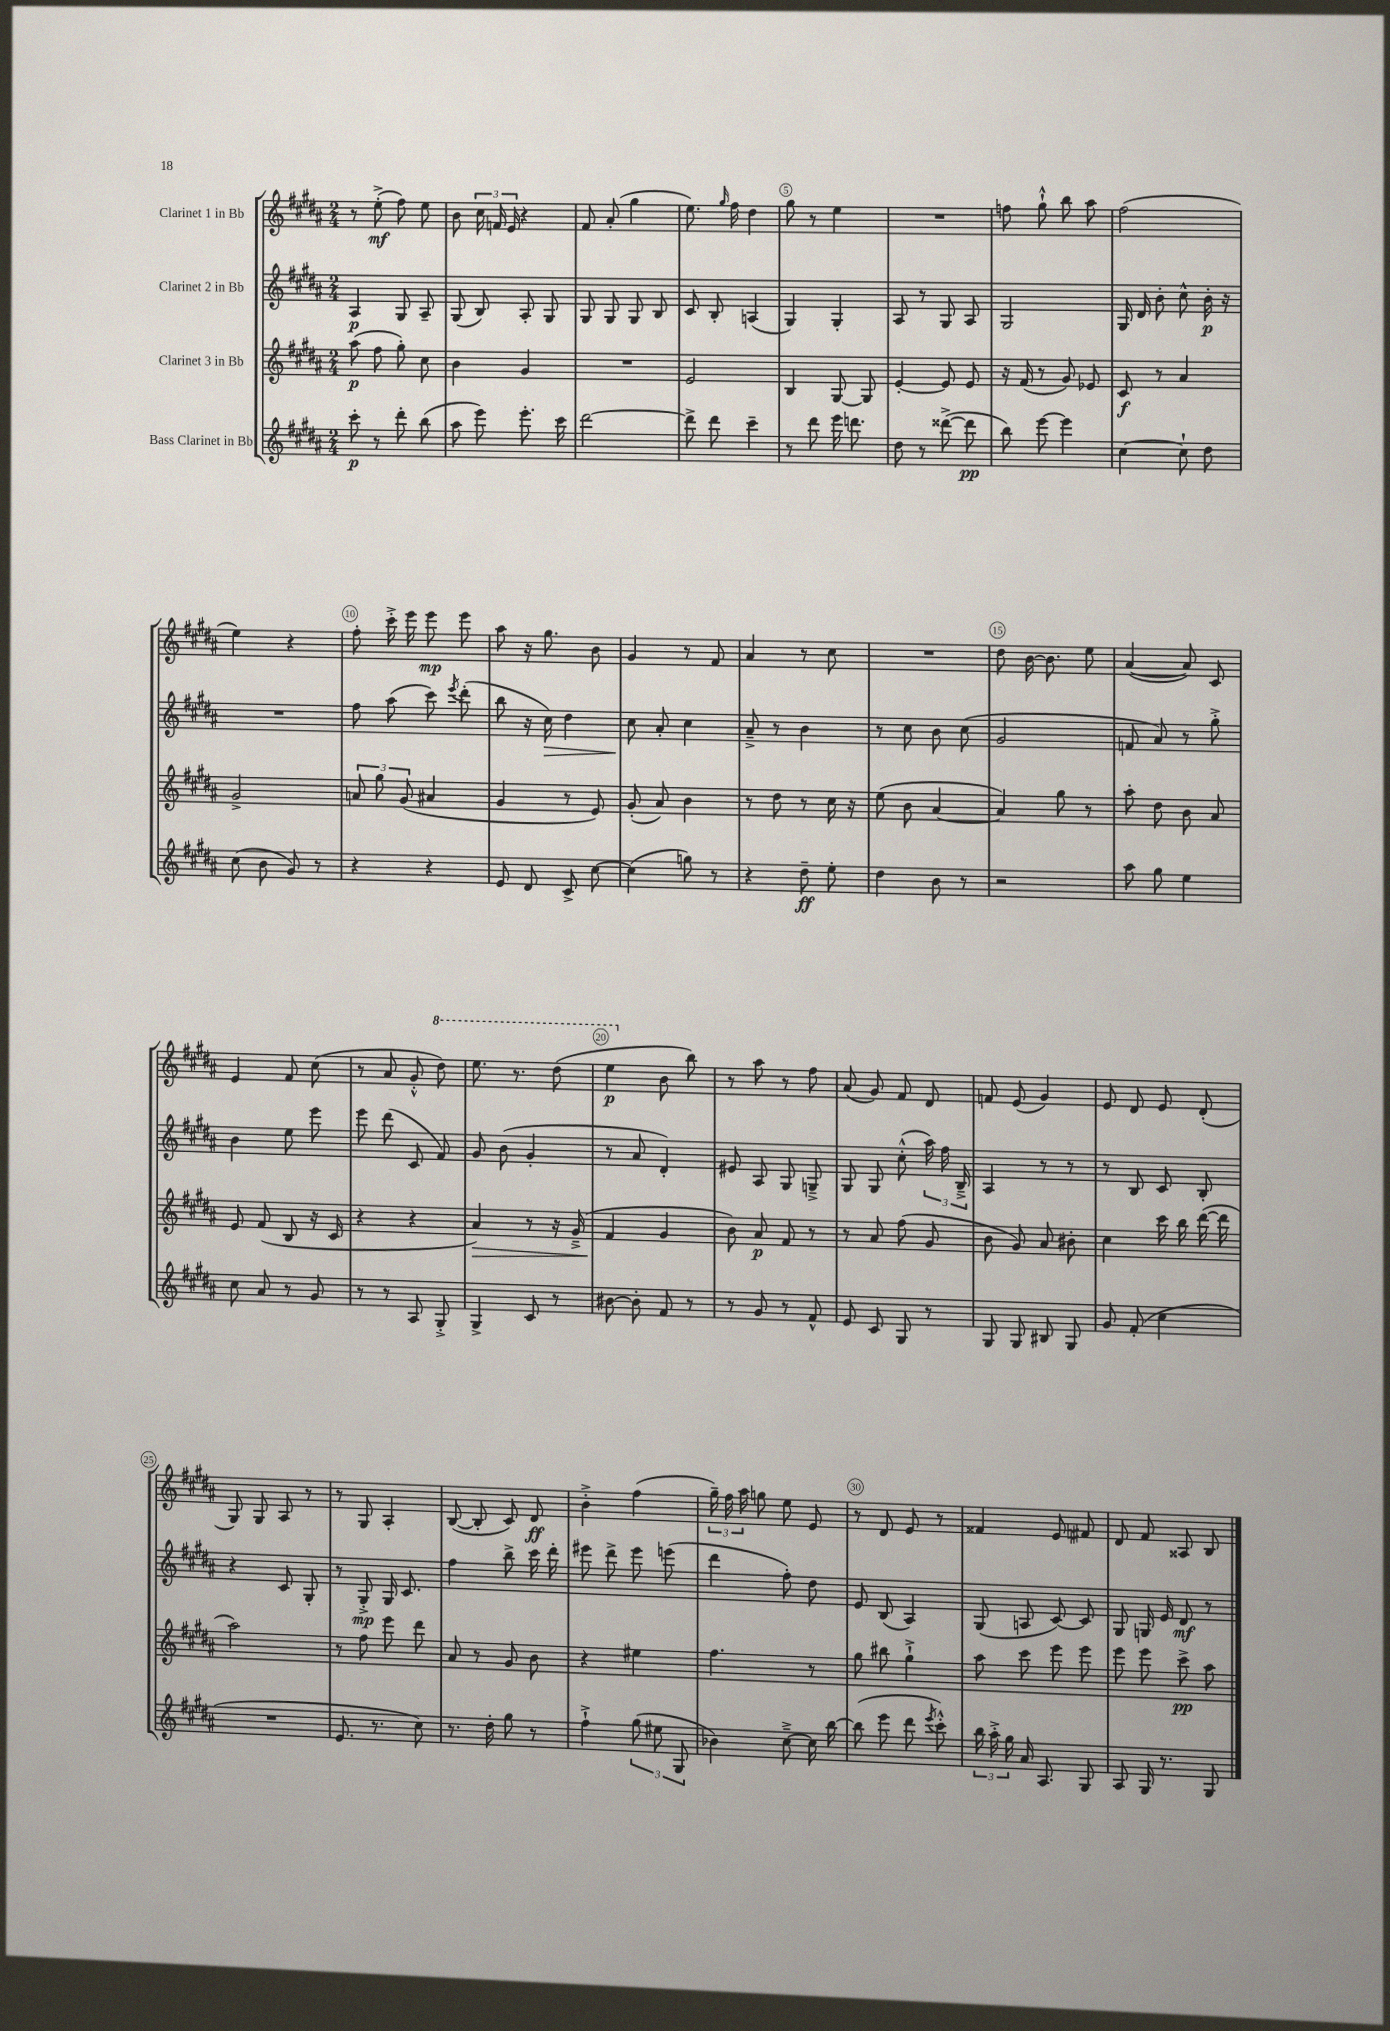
<<
\new StaffGroup <<
\new Staff = "s0" \with { instrumentName = "Clarinet 1 in Bb" } {
    \clef treble \key b \major \numericTimeSignature \time 2/4
    \autoBeamOff r8 e''8-.->\mf( fis''8) e''8 |
    b'8 \tuplet 3/2 { cis''16 f'16 e'16 } r4 |
    fis'8 ais'8-.( gis''4 |
    e''8.) \grace { gis''16 } fis''16 dis''4 |
    gis''8 r8 e''4 |
    R2 |
    f''8 gis''8-!-^ b''8 ais''8 |
    fis''2( |
    e''4) r4 |
    fis''8-. cis'''16-.-> e'''16 e'''8\mp e'''8 |
    ais''8 r16 gis''8. b'8 |
    gis'4 r8 fis'8 |
    ais'4 r8 cis''8 |
    R2 |
    dis''8 b'16~ b'8. e''8 |
    ais'4~( ais'8) cis'8 |
    e'4 fis'8 cis''8( |
    r8 ais'8 gis'8-.-^ \ottava #1 dis'''8) |
    e'''8. r8. dis'''8( |
    e'''4\p \ottava #0 b'8 b''8) |
    r8 ais''8 r8 fis''8 |
    ais'8( gis'8) fis'8 dis'8 |
    f'8 e'8( gis'4) |
    e'8 dis'8 e'8 dis'8-.( |
    gis8) gis8 ais8 r8 |
    r8 gis8 ais4-. |
    b8~( b8-. cis'8) dis'8\ff |
    b'4-.-> fis''4( |
    \tuplet 3/2 { gis''16--) fis''16 ais''16 } g''8 e''8 e'8 |
    r8 dis'8 e'8 r8 |
    fisis'4 e'8 fis'8 |
    dis'8 fis'8 aisis8 b8 \bar "|." |
}
\new Staff = "s1" \with { instrumentName = "Clarinet 2 in Bb" } {
    \clef treble \key b \major \numericTimeSignature \time 2/4
    \autoBeamOff ais4\p gis8 ais8-- |
    gis8( b8) ais8-. gis8 |
    gis8 gis8 gis8 b8 |
    cis'8 b8-. a4( |
    gis4) gis4-. |
    ais8 r8 gis8 ais8 |
    gis2 |
    gis16 dis'16 b'8-. cis''8-^ b'16-.\p r16 |
    R2 |
    fis''8 ais''8( cis'''8) \acciaccatura { e'''8 } dis'''8-.( |
    b''8 r16 cis''16\>) dis''4 |
    cis''8\! ais'8-. cis''4 |
    ais'8---> r8 b'4 |
    r8 cis''8 b'8 cis''8( |
    gis'2 |
    f'8 ais'8) r8 gis''8-.-> |
    b'4 e''8 e'''8 |
    e'''8 dis'''8( cis'8 fis'8) |
    gis'8 b'8( gis'4-. |
    r8 ais'8 dis'4-.) |
    eis'8 ais8 gis8 g8---> |
    gis8 gis8 cis''8-.-^( \tuplet 3/2 { ais''16) fis''16 b16---> } |
    ais4 r8 r8 |
    r8 b8 cis'8 b8-. |
    r4 cis'8 gis8-. |
    r8 gis8-.->\mp gis16 cis'8. |
    fis''4 b''8-> cis'''16 dis'''16-. |
    eis'''8 dis'''8-> eis'''8 e'''8( |
    dis'''4 fis''8-.) dis''8 |
    e'8 b8( ais4) |
    gis8( a8 cis'8~) cis'8 |
    gis8 g16 e'16 dis'8\mf r8 \bar "|." |
}
\new Staff = "s2" \with { instrumentName = "Clarinet 3 in Bb" } {
    \clef treble \key b \major \numericTimeSignature \time 2/4
    \autoBeamOff ais''8\p( fis''8 gis''8-.) cis''8 |
    b'4 gis'4 |
    R2 |
    e'2 |
    b4 gis8~ gis8 |
    e'4~-. e'8 e'8 |
    r16 fis'16( r8 gis'8) ees'8 |
    cis'8\f r8 ais'4 |
    gis'2-> |
    \tuplet 3/2 { a'8 gis''8 gis'8( } ais'4 |
    gis'4 r8 e'8) |
    gis'8-.( ais'8) b'4 |
    r8 dis''8 r8 cis''16 r16 |
    e''8( b'8 ais'4~ |
    ais'4) gis''8 r8 |
    ais''8-. dis''8 b'8 ais'8 |
    e'8 fis'8( b8 r16 cis'16 |
    r4 r4 |
    ais'4\>) r8 r16 gis'16--->( |
    fis'4\! gis'4 |
    b'8) ais'8\p fis'8 r8 |
    r8 ais'8 fis''8( gis'8 |
    b'8 gis'8) ais'8 bis'8-. |
    cis''4 cis'''16 b''16 dis'''16~( dis'''16 |
    ais''2) |
    r8 fis''8 e'''8 dis'''8 |
    ais'8 r8 gis'8 b'8 |
    r4 eis''4 |
    fis''4. r8 |
    gis''8 bis''8 gis''4-!-> |
    ais''8 cis'''8 e'''8 e'''8 |
    e'''8 e'''8 cis'''8->\pp ais''8 \bar "|." |
}
\new Staff = "s3" \with { instrumentName = "Bass Clarinet in Bb" } {
    \clef treble \key b \major \numericTimeSignature \time 2/4
    \autoBeamOff cis'''8-.\p r8 dis'''8-. b''8( |
    ais''8 e'''8) e'''8.-. cis'''16 |
    dis'''2~ |
    dis'''8-> dis'''8 cis'''4-- |
    r8 dis'''8 e'''16 d'''8. |
    dis''8 r8 disis'''8~->( disis'''8\pp |
    b''8) e'''8~ e'''4 |
    cis''4~ cis''8-! dis''8 |
    cis''8( b'8 gis'8) r8 |
    r4 r4 |
    e'8 dis'8 cis'8-> cis''8~ |
    cis''4( g''8) r8 |
    r4 dis''8--\ff e''8-. |
    dis''4 b'8 r8 |
    r2 |
    ais''8 gis''8 e''4 |
    cis''8 ais'8 r8 gis'8 |
    r8 r8 ais8 gis8-.-> |
    gis4-> cis'8 r8 |
    bis'8~ bis'8-. fis'8 r8 |
    r8 gis'8 r8 fis'8-^ |
    e'8 cis'8 gis8 r8 |
    gis8 gis8 bis8 gis8 |
    gis'8 fis'8-.( cis''4 |
    R2 |
    e'8. r8. cis''8) |
    r8. dis''16-. gis''8 r8 |
    fis''4-!-> \tuplet 3/2 { gis''8( eis''8 gis8 } |
    bes'4) cis''8~---> cis''16 b''16~ |
    b''8( e'''8 dis'''8 \acciaccatura { e'''8 } cis'''8-.-^) |
    \tuplet 3/2 { b''16 ais''16-.-> gis''16 } ais'16 ais8. gis8 |
    ais8 gis16 r8. gis8 \bar "|." |
}
>>
>>
\layout { \context { \Score \override BarNumber.break-visibility = ##(#f #t #t) barNumberVisibility = #(every-nth-bar-number-visible 5) \override BarNumber.stencil = #(make-stencil-circler 0.1 0.3 ly:text-interface::print) } }
